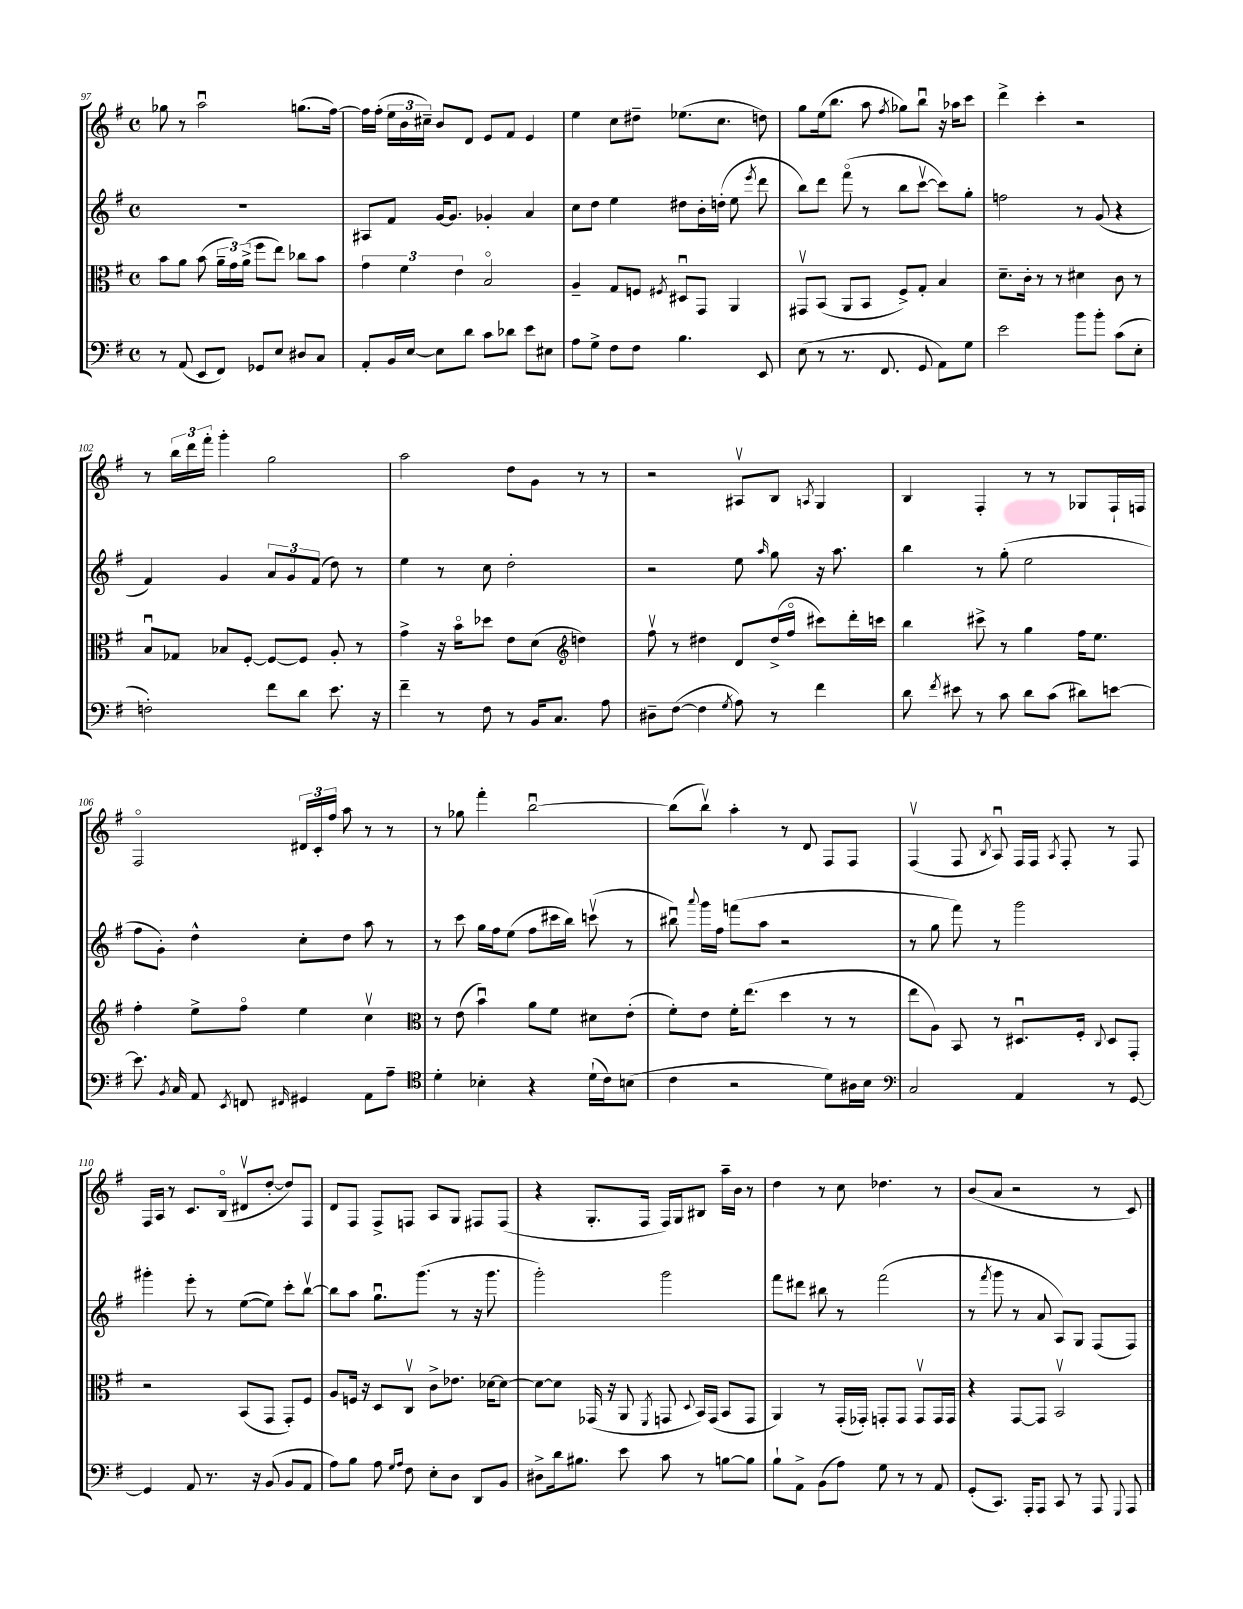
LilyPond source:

<<
\new StaffGroup <<
\new Staff = "s0" {
    \clef treble \key g \major \defaultTimeSignature \time 4/4
    \autoBeamOff ges''8 r8 a''2\downbow g''8.[( fis''16]~) |
    fis''16[ fis''16]-.( \tuplet 3/2 { e''16[ b'16 cis''16]--) } b'8[ d'8] e'8[ fis'8] e'4 |
    e''4 c''8[ dis''8]-- ees''8.[( c''8.] d''8) |
    g''8[ e''16( b''8.] a''8 \acciaccatura { fis''8 } ges''8[) b''8]\downbow r16 aes''16[ c'''8] |
    d'''4-> c'''4-. r2 |
    r8 \tuplet 3/2 { b''16[ d'''16 fis'''16]-. } g'''4-. g''2 |
    a''2 d''8[ g'8] r8 r8 |
    r2 ais8[\upbow b8] \acciaccatura { a8 } g4 |
    b4 fis4-. r8 r8 ges8[ fis16-! f16] |
    fis2\flageolet \tuplet 3/2 { dis'16[ c'16-. fis''16] } a''8 r8 r8 |
    r8 ges''8 fis'''4-. b''2~\downbow |
    b''8[( b''8]\upbow) a''4-. r8 d'8 fis8[ fis8] |
    fis4\upbow( fis8 \acciaccatura { b8 } a8\downbow) fis16[ fis16] \acciaccatura { a8 } fis8-. r8 fis8 |
    fis16[ a16] r8 c'8.[ b16]\flageolet( dis'8[\upbow d''8]~-. d''8[) fis8] |
    d'8[ fis8] fis8[-> f8] a8[ g8] fis8[ fis8]( |
    r4 g8.[-. fis16] fis16[) g16 bis8] a''16[-- b'16] r8 |
    d''4 r8 c''8 des''4. r8 |
    b'8[( a'8] r2 r8 c'8) \bar "|." |
}
\new Staff = "s1" {
    \clef treble \key g \major \defaultTimeSignature \time 4/4
    \autoBeamOff R1 |
    ais8[ fis'8] g'16[~ g'8.] ges'4-. a'4 |
    c''8[ d''8] e''4 dis''8[ b'16-. d''16]-.( e''8 \acciaccatura { e'''8 } d'''8 |
    b''8[) d'''8] fis'''8\flageolet( r8 b''8[ c'''8]~\upbow c'''8[) g''8]-. |
    f''2 r8 g'8( r4 |
    fis'4) g'4 \tuplet 3/2 { a'8[ g'8 fis'8]( } d''8) r8 |
    e''4 r8 c''8 d''2-. |
    r2 e''8 \grace { a''16 } g''8 r16 a''8. |
    b''4 r8 g''8-.( e''2 |
    fis''8[ g'8]-.) d''4-^ c''8[-. d''8] a''8 r8 |
    r8 c'''8 g''16[ fis''16 e''8]( fis''8[ cis'''16 b''16]) c'''8\upbow( r8 |
    bis''8\downbow) \appoggiatura { a'''8 } g'''16[ fis''16] f'''8[( a''8] r2 |
    r8 g''8 fis'''8) r8 g'''2 |
    gis'''4-. e'''8-. r8 e''8[~( e''8]) c'''8[-. b''8]~\upbow |
    b''8[ a''8] g''8.[\downbow g'''8.]( r8 r16 g'''8. |
    g'''2-.) g'''2 |
    fis'''8[ dis'''8] bis''8 r8 fis'''2( |
    r8 \acciaccatura { fis'''8 } g'''8 r8 a'8 a8[) g8] fis8[( fis8]) \bar "|." |
}
\new Staff = "s2" {
    \clef alto \key g \major \defaultTimeSignature \time 4/4
    \autoBeamOff b'8[ a'8] b'8( \tuplet 3/2 { a'16[-- g'16) a'16]->( } fis''8[ e''8]) ces''8[ b'8] |
    \tuplet 3/2 { g'4 fis'4 e'4 } b2\flageolet |
    a4-- g8[ f8] \acciaccatura { fis8 } dis8[\downbow g,8] a,4 |
    gis,8[\upbow b,8]( a,8[ b,8] fis8[->) g8]-. b4 |
    d'8.[-- c'16]-. r8 r8 dis'4 c'8 r8 |
    b8[\downbow ges8] bes8[ fis8]~-. fis8[~ fis8] a8-. r8 |
    g'4-> r16 b'16[\flageolet des''8] e'8[ d'8]( \clef treble d''4) |
    fis''8\upbow r8 dis''4 d'8[ dis''16->( fis''16]\flageolet cis'''8[) d'''16-. c'''16] |
    b''4 cis'''8-> r8 g''4 fis''16[ e''8.] |
    fis''4-. e''8[-> fis''8]\flageolet e''4 c''4\upbow |
    \clef alto r8 e'8( b'4\downbow) a'8[ fis'8] dis'8[ e'8]-.( |
    fis'8[-.) e'8] fis'16[-. e''8.]( d''4 r8 r8 |
    e''8[ a8]) b,8 r8 dis8.[\downbow fis16]-. \appoggiatura { c8 } dis8[ g,8]-. |
    r2 b,8[( g,8] g,8[-.) fis8] |
    a8[ f16] r16 d8[ c8]\upbow c'8[-> ees'8.] des'16[~ des'8]~ |
    des'8[~ des'8] ges,16( r16 a,8 \acciaccatura { fis,8 } g,8 \appoggiatura { d8 } b,16[) g,16]( b,8[ g,8] |
    a,4) r8 g,16[-.( ges,16]-.) g,8[-. g,8] g,8[\upbow g,16 g,16] |
    r4 g,8[~ g,8] b,2\upbow \bar "|." |
}
\new Staff = "s3" {
    \clef bass \key g \major \defaultTimeSignature \time 4/4
    \autoBeamOff r8 a,8( e,8[ fis,8]) ges,8[ e8] dis8[ c8] |
    a,8[-. b,16 e16]~ e8[ d'8] c'8[ des'8] e'8[ eis8] |
    a8[ g8]-> fis8[ fis8] b4. e,8 |
    e8( r8 r8. fis,8. g,8 a,8[) g8] |
    e'2 b'8[ b'8]-. c'8[( e8]-. |
    f2-.) fis'8[ d'8] e'8. r16 |
    fis'4-- r8 fis8 r8 b,16[ c8.] a8 |
    dis8[-- fis8]~( fis4 \acciaccatura { g8 } a8) r8 fis'4 |
    d'8 \acciaccatura { fis'8 } eis'8 r8 c'8 d'8[ c'8]( dis'8[) e'8]~ |
    e'8. \acciaccatura { b,8 } c16 a,8 \acciaccatura { e,8 } f,8 \grace { fis,16 } gis,4 a,8[ a8]-- |
    \clef tenor d'4-. bes4-. r4 d'16[-!( c'16) b8]( |
    c'4 r2 d'8[) ais16 b16] |
    \clef bass c2 a,4 r8 g,8~ |
    g,4 a,8 r8. r16 b,8( b,8[ a,8] |
    a8[) b8] a8 \grace { g16[ a16] } fis8 e8[-. d8] d,8[ b,8] |
    dis8[-> d'16 bis8.] e'8 c'8 r8 b8[~ b8] |
    b8[-! a,8]-> b,8[( a8]) g8 r8 r8 a,8 |
    g,8[-.( c,8.]) a,,16[-. a,,8] c,8 r8 a,,8 \appoggiatura { g,,8 } a,,8 \bar "|." |
}
>>
>>
\layout { \context { \Score currentBarNumber = #97 } }
